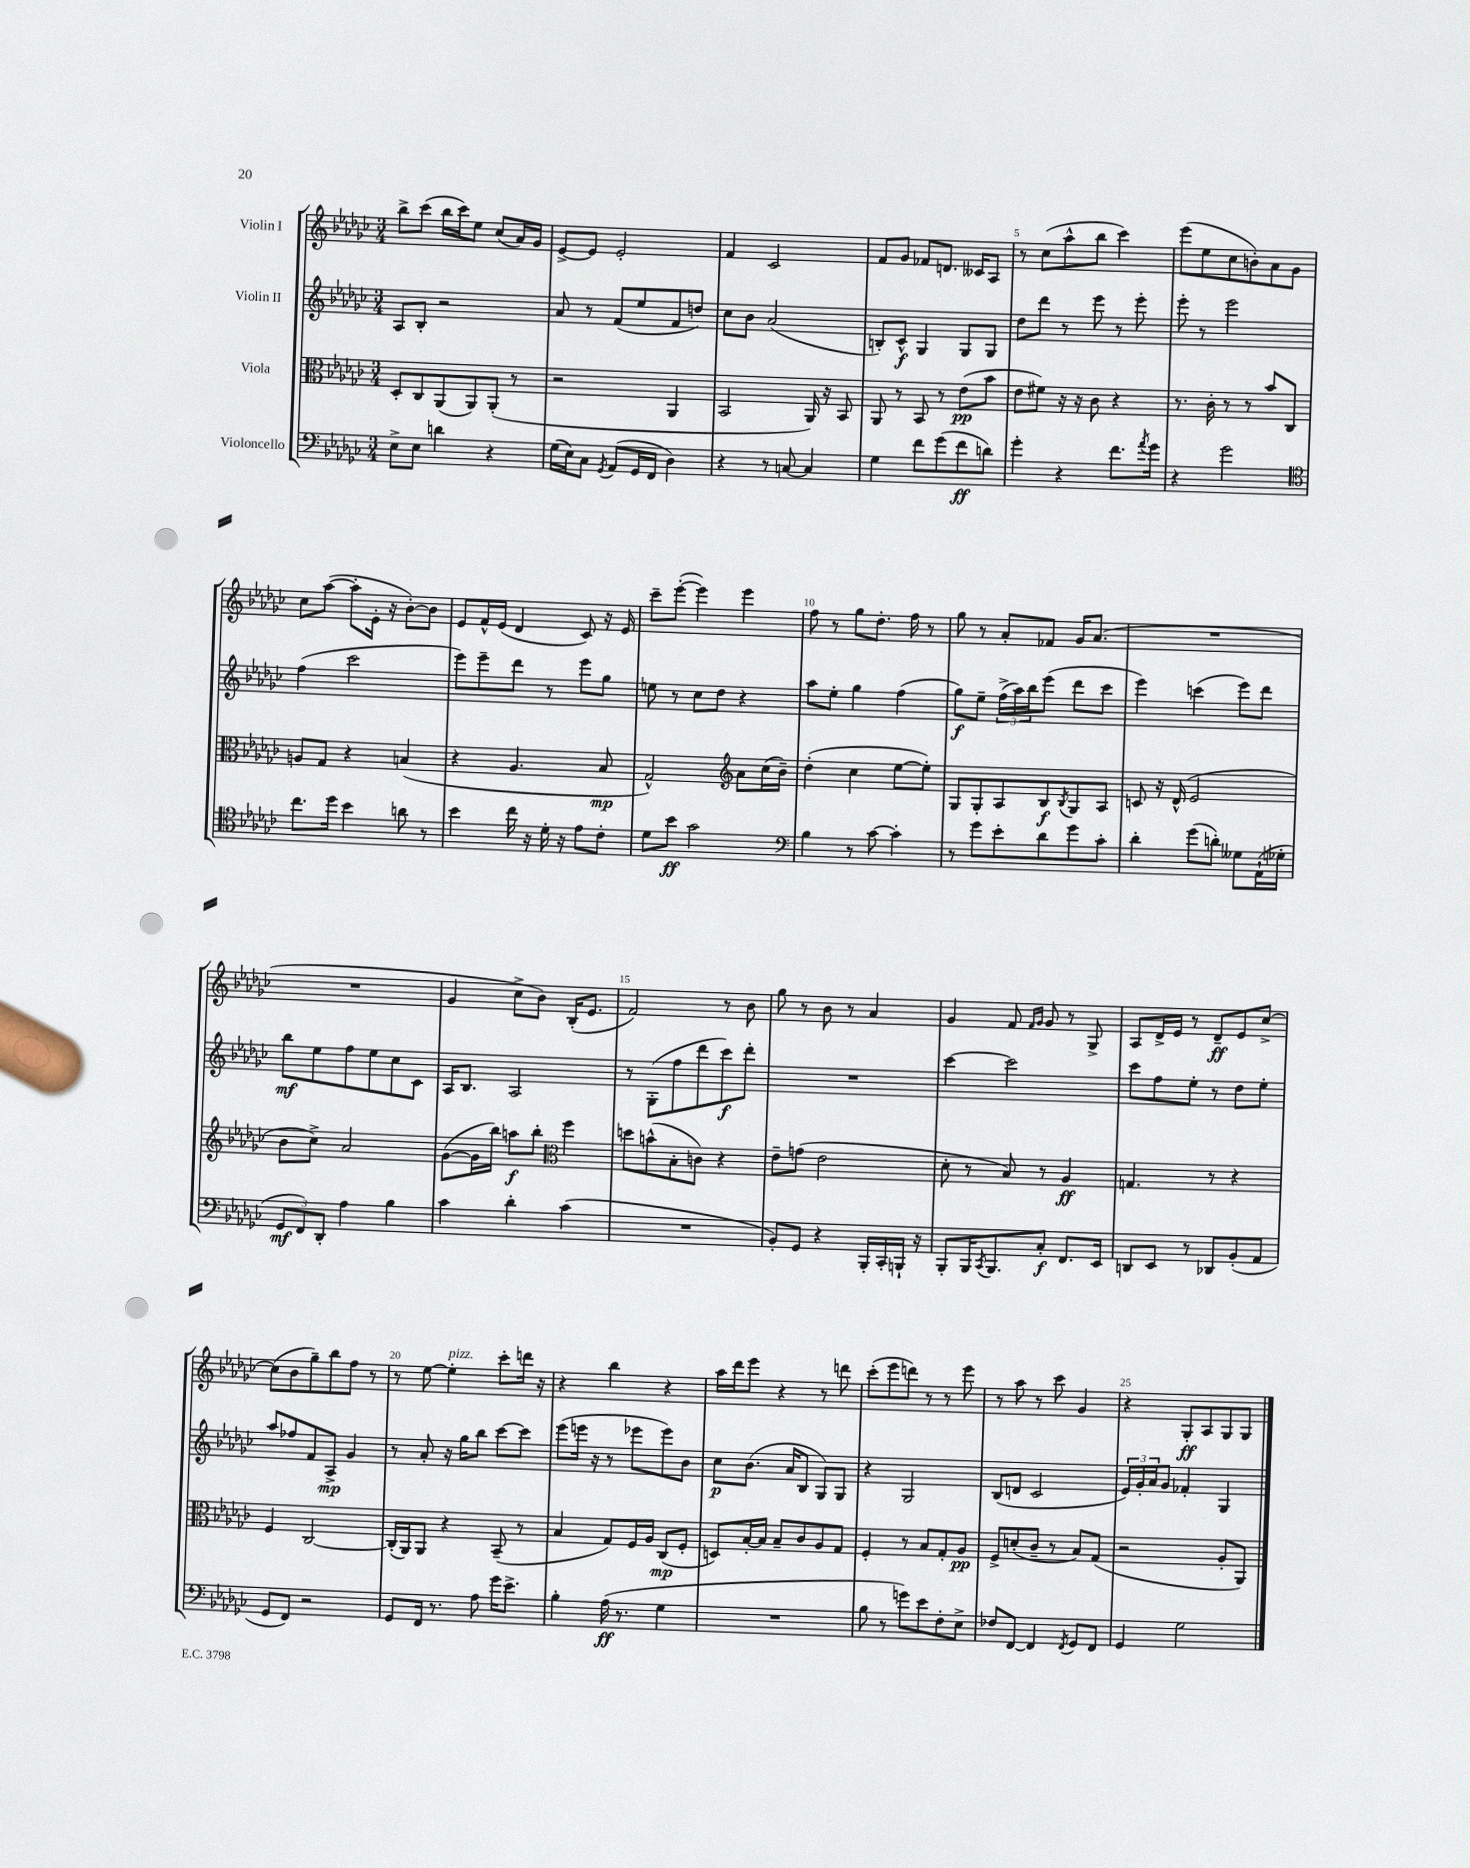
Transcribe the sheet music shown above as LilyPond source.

<<
\new StaffGroup <<
\new Staff = "s0" \with { instrumentName = "Violin I" } {
    \clef treble \key ges \major \numericTimeSignature \time 3/4
    bes''8-> ces'''8( bes''16 ces'''16) ees''8 ces''8( aes'16) ges'16 |
    ees'8~-> ees'8 ees'2-. |
    f'4 ces'2 |
    f'8 ges'8 fes'8 d'8. ceses'16 aes8 |
    r8 ces''8( aes''8-^ bes''8 ces'''4) |
    ees'''8( ees''8 ces''8 b'8-.) aes'8 ges'8 |
    ces''8 aes''8~( aes''8-. ees'16-. r16 bes'8~-.) bes'8 |
    ees'8 f'16-^ ees'16( des'4 ces'8) r16 ees'16 |
    ces'''8-- ees'''8~-.( ees'''4) ees'''4 |
    f''8 r8 ges''8 des''8.-. f''16 r8 |
    ges''8 r8 aes'8-. fes'8 ges'16 aes'8.( |
    R2. |
    R2. |
    ges'4 ces''8-> bes'8) bes16-.( ees'8. |
    f'2) r8 bes'8 |
    ges''8 r8 bes'8 r8 aes'4 |
    ges'4 f'8 \grace { f'16 ges'16 } ges'8 r8 ges8-> |
    aes8 des'16-> ees'16 r8 des'8--\ff ees'8 ces''8~-> |
    ces''8( bes'8 ges''8--) bes''8 f''8 r8 |
    r8 ees''8~ ees''4-.^\markup { \italic "pizz." } ces'''8-. d'''16 r16 |
    r4 bes''4 r4 |
    aes''16 des'''16 ees'''8 r4 r8 d'''8 |
    ces'''8-.( ees'''8 d'''8) r8 r8 ees'''8 |
    r8 aes''8 r8 ces'''8 ges'4 |
    r4 ges8-.\ff aes8 ges8 ges8 \bar "|." |
}
\new Staff = "s1" \with { instrumentName = "Violin II" } {
    \clef treble \key ges \major \numericTimeSignature \time 3/4
    aes8 bes8-. r2 |
    aes'8 r8 f'8( ees''8 f'8 d''8) |
    ces''8 bes'8 aes'2( |
    b8-.) ces'8-^\f ges4 ges8 ges8 |
    des''8 des'''8 r8 ees'''8 r8 ees'''8-. |
    ees'''8-. r8 ees'''2 |
    f''4( ces'''2 |
    ees'''8) ees'''8-- des'''8 r8 ees'''8 ges''8 |
    e''8 r8 ces''8 des''8 r4 |
    aes''8 ees''8-. ges''4 f''4( |
    ges''8\f) ees''8-- \tuplet 3/2 { f''16->( aes''16) bes''16 } ees'''8( des'''8 ces'''8 |
    ees'''4) c'''4( ees'''8) des'''8 |
    bes''8\mf ees''8 f''8 ees''8 ces''8 ces'8 |
    aes16 bes8. aes2 |
    r8 ges8-.( f''8 des'''8 ces'''8\f) des'''8-. |
    R2. |
    ces'''4~ ces'''2 |
    ces'''8 f''8 ees''8-. r8 des''8 ees''8-. |
    aes''8 fes''8 f'8 aes8->\mp ges'4 |
    r8 aes'8-. r16 ges''16 bes''8 ces'''8~ ces'''8 |
    ees'''8( e'''16 r16 r8 ees'''8 ees'''8) bes'8 |
    ces''8\p bes'8.( aes'16 bes8 ges8) ges8 |
    r4 ges2 |
    bes8( d'8 ces'2 |
    \tuplet 3/2 { ees'16) ges'16-. aes'16 } ges'8 fes'4-. ges4 \bar "|." |
}
\new Staff = "s2" \with { instrumentName = "Viola" } {
    \clef alto \key ges \major \numericTimeSignature \time 3/4
    des8-. ces8 aes,8( aes,8) aes,8-.( r8 |
    r2 aes,4 |
    bes,2 aes,16) r16 bes,8 |
    aes,8 r8 bes,8 r8 ees'8\pp( bes'8 |
    ees'8 fis'8) r16 r16 ces'8 r4 |
    r8. ces'16-. r8 r8 bes'8 ces8 |
    a8 ges8 r4 b4( |
    r4 aes4. bes8\mp |
    ges2-^) \clef treble aes'8 ces''16( bes'16--) |
    des''4-.( ces''4 ees''8~ ees''8-.) |
    ges8 ges8-. aes8 bes8\f \acciaccatura { bes8 } ges8 aes8 |
    c'8 r16 des'16-^( ees'2 |
    bes'8 ces''8->) aes'2 |
    ges'8~( ges'16 bes''16) a''8\f bes''8-. \clef alto f''4 |
    d''8 b'8-^( bes8-. c'8) r4 |
    ees'8-- g'8( ees'2 |
    des'8-. r8 bes8) r8 aes4\ff |
    g4. r8 r4 |
    f4 ces2~ |
    ces16-.( aes,16) aes,8 r4 bes,8--( r8 |
    bes4 ges8) f16 aes16 ces8\mp( f8-. |
    d8) bes16~-. bes16 bes8-- ces'8 aes8 ges8 |
    f4-. r8 bes8 ges8-. aes8\pp |
    f8-> d'8-.( ces'8-- r8 bes8) ges8( |
    r2 aes8-. aes,8) \bar "|." |
}
\new Staff = "s3" \with { instrumentName = "Violoncello" } {
    \clef bass \key ges \major \numericTimeSignature \time 3/4
    ees8-> ees8 d'4 r4 |
    ges16( ees16) ces8 \acciaccatura { ges,8 } aes,8( ges,16 f,16 des4) |
    r4 r8 c8~ c4 |
    ges4 f'8 ges'8( f'8\ff d'8) |
    ges'4-. r4 f'8. \acciaccatura { aes'8 } ges'16 |
    r4 ges'2 |
    \clef tenor ces''8. des''16 bes'4 a'8 r8 |
    bes'4 ces''16 r16 des'16-. r16 ees'8 ces'8-. |
    des'8 bes'8\ff ges'2 |
    \clef bass bes4 r8 ces'8~ ces'4-. |
    r8 ges'8 ees'8-. des'8 ges'8 ces'8-. |
    des'4-. ges'8( d'8-.) geses8 aes,16-!( ges16-. |
    \tuplet 3/2 { ges,8\mf f,8) des,8-. } aes4 bes4 |
    ces'4 des'4-. ces'4( |
    R2. |
    bes,8-.) ges,8 r4 bes,,16-. ces,16-. b,,16-! r16 |
    bes,,8-. bes,,16 \acciaccatura { ces,8 } bes,,8. ces8-.\f f,8. ees,16 |
    d,8 ees,8 r8 des,8 bes,8-.( aes,8 |
    ges,8 f,8) r2 |
    ges,8 f,16 r8. aes8 ges'16 ees'8.-> |
    bes4-. aes16\ff( r8. ges4 |
    R2. |
    bes8 r8 g'8) ees'8 f8-. ees8-> |
    fes8 f,8~ f,4 \acciaccatura { f,8 } ges,8 f,8 |
    ges,4 ges2 \bar "|." |
}
>>
>>
\layout { \context { \Score \override BarNumber.break-visibility = ##(#f #t #t) barNumberVisibility = #(every-nth-bar-number-visible 5) } }
